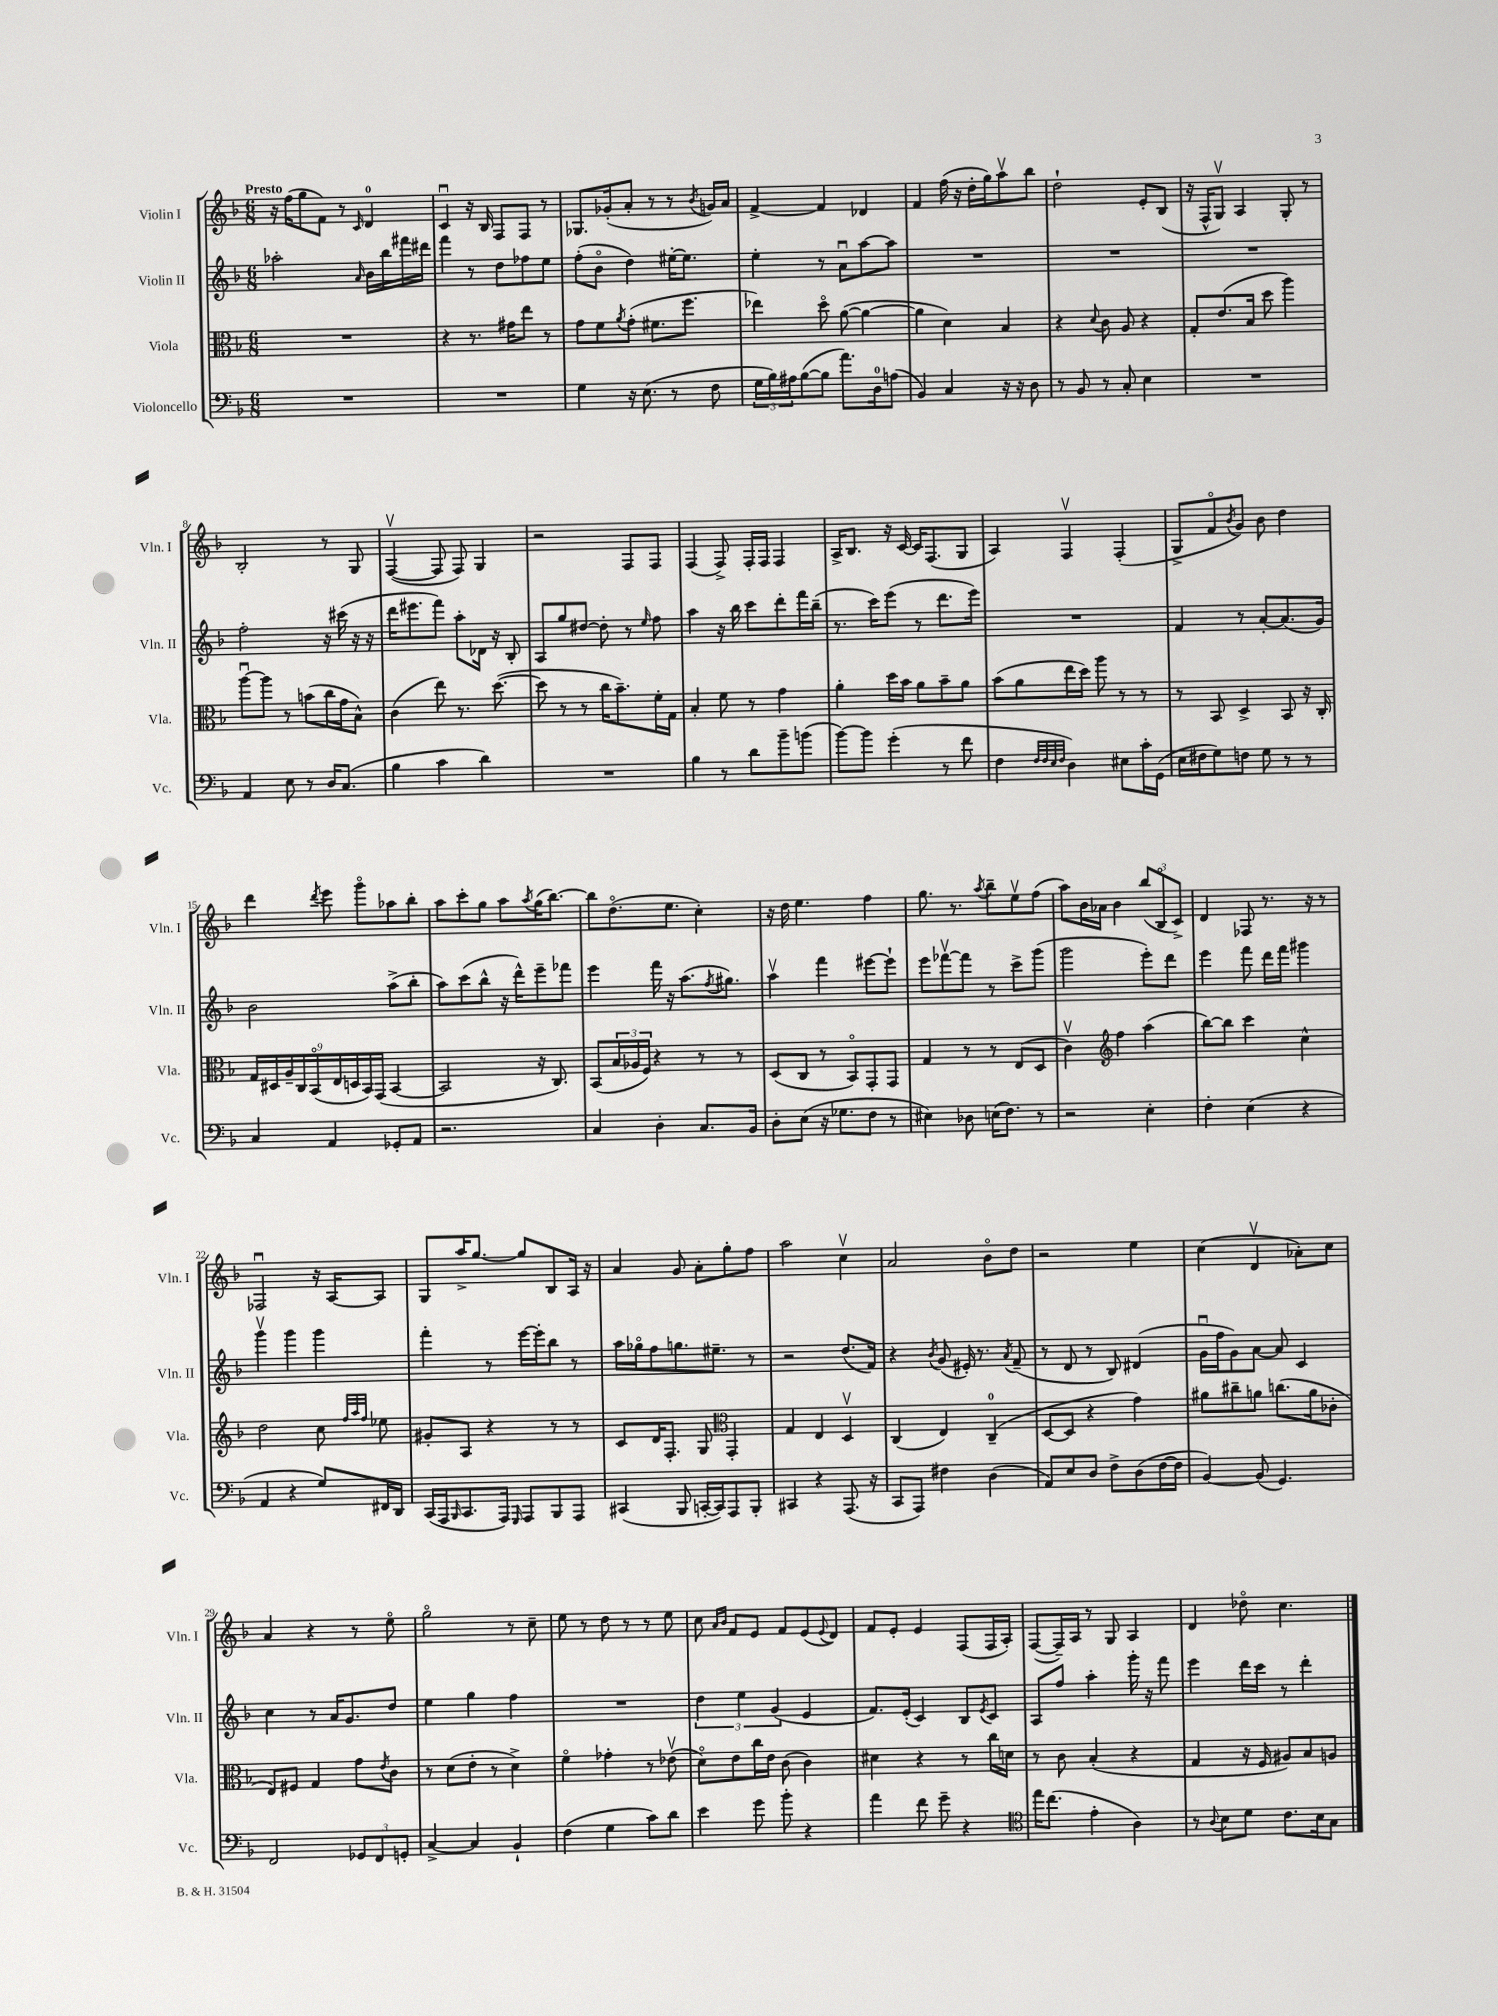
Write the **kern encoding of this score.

**kern	**kern	**kern	**kern
*part4	*part3	*part2	*part1
*staff4	*staff3	*staff2	*staff1
*I"Violoncello	*I"Viola	*I"Violin II	*I"Violin I
*I'Vc.	*I'Vla.	*I'Vln. II	*I'Vln. I
*clefF4	*clefC3	*clefG2	*clefG2
*k[b-]	*k[b-]	*k[b-]	*k[b-]
*M6/8	*M6/8	*M6/8	*M6/8
=1	=1	=1	=1
!	!	!	!LO:TX:a:B:t=Presto
2.r	2.r	2aa-X'\	16r
.	.	.	(16ff\KL
.	.	.	8gg\
.	.	.	8f\J)
.	.	.	8r
.	.	16qqa/	16qqc/
.	.	16b-\LL	4d/
.	.	16bb-\	.
.	.	16fff#X\	.
.	.	16ddd#X\JJ	.
=2	=2	=2	=2
2.r	4r	4fff\	4cu/
.	8.r	8r	16r
.	.	.	16B-/
.	.	8dd\L	8F/L
.	16g#X\KL	.	.
.	8ee\J	8ff-X\	8F/J
.	8r	8ee\J	8r
=3	=3	=3	=3
4G\	8g\L	(8ff'\L	8.G-X/L
.	8f\	8b-\J	.
.	.	.	(16g-X'/k
.	8qa/	.	.
16r	(8g'\J	4dd\)	8a'/J
(8.E\	.	.	.
.	8.f#X\L	.	8r
8r	.	[16ee#X'\KL	8r
.	8.ff\J	8.ee#\J]	.
.	.	.	8qb-/
8F\	.	.	16gn/LL)
.	.	.	16a/JJ
=4	=4	=4	=4
24G\LL	4ee-X\)	4ee'\	[4f^/
24B-\)	.	.	.
24A#X\J	.	.	.
([8B-\	.	.	.
8B-\J]	8dd\	8r	4f/]
8.a\L)	([8a\	8au\L	.
.	4a\_	[8aa\	4d-X/
16D\k	.	.	.
(8An\J	.	8aa\J]	.
=5	=5	=5	=5
4BB-/)	4a\]	2.r	4f/
4C/	4d\)	.	(16ff\
.	.	.	16r
.	.	.	16dd'\LL
.	.	.	16gg\J)
16r	4B-/	.	8aav\
16r	.	.	.
8D\	.	.	8bb-\J
=6	=6	=6	=6
8r	4r	2.r	2dd`\
8BB-/	.	.	.
.	8qqd/	.	.
8r	8c\	.	.
8C'/	8A/	.	.
4E\	4r	.	8e'/L
.	.	.	(8B-/J
=7	=7	=7	=7
2.r	8G'/L	2.r	16r
.	.	.	16F^^/KL
.	(8.e/	.	8Gv/J)
.	.	.	4A/
.	16B-/Jk	.	.
.	8dd\	.	.
.	4aa\)	.	8G'/
.	.	.	8r
!!LO:LB:g=z
=8	=8	=8	=8
4AA/	[8aau\L	2ff'\	2B-'/
.	8aa\J]	.	.
8E\	8r	.	.
8r	(8bn\L	.	.
16D/KL	16cc\L	16r	8r
(8.C/J	16g\J	(16ccc#X\	.
.	8B-^^\J)	16r	8G/
.	.	16r	.
=9	=9	=9	=9
4B-\	(4c\	16ddd\KL	([4Fv/
.	.	8.eee#X\	.
4c\	8ee\)	8fff\J)	8F/]
.	8.r	8aa'\L	8F/)
4d\)	.	16d-X\Jk	4G/
.	([8.dd\	16r	.
.	.	8B-'/	.
=10	=10	=10	=10
2.r	8dd\]	8A/L	2r
.	8r	8gg/	.
.	8r	[8dd#X/J	.
.	16cc\KL	8dd#'\]	.
.	8.b-~\)	.	.
.	.	8r	8F/L
.	.	16qqee/	.
.	16f'\L	8ff\	8F/J
.	16G\JJ	.	.
=11	=11	=11	=11
4B-\	4B-'/	4aa\	(4F/
8r	8f\	16r	8F^/)
.	.	16bb-\	.
8d\L	8r	8ccc\L	16F'/LL
.	.	.	16F/JJ
8b-~\	4g\	8ddd'\	4F/
(8bn\J	.	16fff\L	.
.	.	(16bb-~\JJ	.
=12	=12	=12	=12
[8b-\L)	4a'\	8.r	16A^/KL
.	.	.	8.B-/J
8b-\J]	.	.	.
.	.	16ccc\KL)	.
(4g'\	16dd\LL	(8eee\J	16r
.	16b-\JJ	.	[16c/
.	8a\L	8r	16c/KL]
.	.	.	(8.F/
8r	8b-~\	8.ddd\L	.
8f\	8a\J	.	8G/J
.	.	16eee\Jk)	.
=13	=13	=13	=13
4F\	(8b-\L	2.r	4A/)
.	8a\	.	.
32qqF/LLL	.	.	.
32qqF/	.	.	.
32qqE/	.	.	.
32qqF/JJJ	.	.	.
4D\)	16ee\L	.	4Fv/
.	16dd\JJ)	.	.
.	8aa\	.	.
8E#X\L	8r	.	(4F'/
16c'\L	8r	.	.
(16GG\JJ	.	.	.
=14	=14	=14	=14
16E\LL	8r	4f/	8G^/L
16F#X\J	.	.	.
8G\)	8BB-/	.	8f/
.	.	.	8qb-/
8Fn\J	4D^/	8r	8g/J)
8G\	.	[8a'/L	8b-\
8r	8BB-/	(8.a/]	4dd\
8r	16r	.	.
.	16C'/	16g/Jk)	.
!!LO:LB:g=z
=15	=15	=15	=15
4C/	18G/LL	2b-\	4ddd\
.	18D#X/	.	.
.	18A~/	.	.
.	18C/	.	.
.	(18BB-/	.	.
.	.	.	8qddd/
4AA/	.	.	8eee\
.	18E/	.	.
.	18Dn/	.	.
.	.	.	8ggg\L
.	18BB-/)	.	.
.	(18GG/JJ	.	.
8GG-X'/L	[4BB-/	(8aa^\L	8aa-X\
8AA/J	.	8bb-'\J	8bb-'\J
=16	=16	=16	=16
2.r	2BB-/]	8aa\L)	8aa\L
.	.	(8ccc\	8ccc'\
.	.	8bb-^^\J	8gg\J
.	.	16r	8aa\L
.	.	16ddd^^\KL)	.
.	.	.	8qaa/
.	16r	8eee~\	(16gg\K
.	8.C/)	.	[8.bb-\J)
.	.	8fff-X\J	.
=17	=17	=17	=17
4C/	(8BB-/L	4eee\	8bb-\L]
.	24B-/L	.	(8.dd\
.	24A-X/	.	.
.	24F/JJ)	.	.
4D'\	4r	16fff\	.
.	.	16r	8.ee\J
.	.	(8.aa\L	.
8.C/L	8r	.	4cc'\)
.	.	8qff/	.
.	.	8.gg#X\J)	.
.	8r	.	.
16BB-/Jk	.	.	.
=18	=18	=18	=18
8D'\L	(8D/L	4aav\	16r
.	.	.	16dd\
(8E\J	8C/J	.	4.ee\
16r	8r	4fff\	.
8.G-X\L	.	.	.
.	8BB-/L)	.	.
8F\J	8GG'/	[8eee#X\L	4ff\
8r	8GG/J	8eee#`\J]	.
=19	=19	=19	=19
4E#X\)	4G/	8eee\L	8.gg\
.	.	[8fff-Xv\	.
.	.	.	8.r
8D-X\	8r	8fff-\J]	.
.	.	.	8qaa/
(16En\KL	8r	8r	8bb-~\L
8.F\J)	.	.	.
.	(8E/L	8ccc^\L	8eev\
8r	8D/J	(8ggg\J	(8ff\J
=20	=20	=20	=20
2r	4cv\)	2ggg\	8aa\L)
.	.	.	16b-\L
.	.	.	16a-X\JJ
*	*clefG2	*	*
.	4ff\	.	4b-\
4E'\	(4aa\	8eee'\L)	(12bb-/L
.	.	.	12B-/
.	.	8ddd\J	.
.	.	.	12c^/J)
=21	=21	=21	=21
4F'\	[8bb-\L)	4eee\	4d/
.	8bb-\J]	.	.
(4E\	4ccc\	8fff\	8F-X/
.	.	16ddd\LL	8.r
.	.	16fff\JJ	.
4r	4cc^^\	4ggg#X\	.
.	.	.	16r
.	.	.	8r
!!LO:LB:g=z
=22	=22	=22	=22
4AA/	2dd\	4gggv\	2F-Xu/
4r	.	4ggg\	.
8G/L)	8cc\	4ggg\	16r
.	.	.	[16A/KL
.	32qqff/LLL	.	.
.	32qqaa/	.	.
.	32qqff/JJJ	.	.
16FF#X/L	8ee-X\	.	8A/J]
16DD/JJ	.	.	.
=23	=23	=23	=23
(16CC/LL	8g#X'/L	4fff'\	8G/L
16AAA/J	.	.	.
16qqBBB-/	.	.	.
8.CC/	8A/J	.	16aa^/K
.	.	.	[8.gg/J
.	4r	8r	.
16AAA/Jk)	.	.	.
16qqGGG/	.	.	.
8AAA/L	.	[16eee\LL	8gg/L]
.	.	16eee'\J]	.
8BBB-/	8r	8bb-\J	8B-/
8AAA/J	8r	8r	16A/Jk
.	.	.	16r
=24	=24	=24	=24
(4CC#X/	8c/L	16aa\LL	4a/
.	.	16gg-X\J	.
.	16d/K	8ff\	.
.	8.F'/J	.	.
8BBB-/	.	8.ggn\	8g/
[16CCn'/LL	8G/	.	8a'\L
16CC/J])	.	8.ee#X~\J	.
*	*clefC3	*	*
8AAA/	4GG'/	.	8gg'\
8BBB-'/J	.	8r	8ff\J
=25	=25	=25	=25
4CC#X/	4G/	2r	2aa\
4r	4E/	.	.
(8.AAA/	4Dv/	(8.dd/L	4ccv\
16r	.	16f/Jk)	.
=26	=26	=26	=26
8CC/L	(4C/	4r	2a/
8AAA/J)	.	.	.
.	.	8qb-/	.
4F#X\	4E/)	(8g/	.
.	.	16e#X'/)	.
.	.	8.r	.
(4D\	(4C~/	.	8b-\L
.	.	8qa/	.
.	.	(8f~/	8dd\J
=27	=27	=27	=27
8AA/L)	[8D/L	8r	2r
8E/	8D/J]	8d/	.
8D/J	4r	8r	.
8F^\L	.	8B-/)	.
(8D\	4g\)	(4d#X/	4ee\
[16F\L	.	.	.
16F\JJ]	.	.	.
=28	=28	=28	=28
[4BB-/)	8a#X\L	16gu\LL	(4cc\
.	.	16ff\J	.
.	8cc#X~\	8g\)	.
(8BB-/]	8an\J	[8a\J	4dv/
4.GG/)	(8.ccn\L	8a/]	.
.	.	4c/	8a-X'\L)
.	16a\k	.	.
.	8c-X'\J	.	8cc\J
!!LO:LB:g=z
=29	=29	=29	=29
2FF/	8E/L)	4cc\	4a/
.	8F#X/J	.	.
.	4G/	8r	4r
.	.	16a/KL	.
.	.	8.g/	.
12GG-X/L	8g\L	.	8r
12FF/	.	.	.
.	8qe/	.	.
.	8c\J	8dd/J	8ee\
12GGn'/J	.	.	.
=30	=30	=30	=30
[4C^/	8r	4ee\	2gg\
.	(8d\L	.	.
4C/]	8e'\J	4gg\	.
.	8r	.	.
4BB-`/	4d^\)	4ff\	8r
.	.	.	8cc~\
=31	=31	=31	=31
(4F\	4f\	2.r	8ee\
.	.	.	8r
4G\	4g-X'\	.	8dd\
.	.	.	8r
8c\L)	8r	.	8r
8d\J	(8e-Xv\	.	8ee\
=32	=32	=32	=32
4e\	8d\L)	6dd\	8cc\
.	.	.	16qqa/LL
.	.	.	16qqb-/JJ
.	8e\	.	8f/L
.	.	6ee\	.
8g\	16cc\L	.	8e/J
.	16e\JJ	.	.
.	.	(6g/	.
8b-'\	(8c\	.	8f/L
4r	4c\)	4e/	(8e/
.	.	.	8qqe/
.	.	.	8d/J)
=33	=33	=33	=33
4a\	4d#X\	8.f/L)	8f/L
.	.	.	8e'/J
.	.	(16e'/Jk	.
8f\	4r	4c/)	4e/
8g~\	.	.	.
4r	8r	8B-/L	(8F/L
.	.	8qe/	.
.	16cc\LL	8c/J	16F/L
.	16dn\JJ	.	16A'/JJ)
=34	=34	=34	=34
*clefC4	*	*	*
16ee\KL	8r	8A/L	([8F/L
(8.cc\J	.	.	.
.	8c\	8ff/J	16F~/L])
.	.	.	16A/JJ
4e'\	(4B-'/	4aa'\	8r
.	.	.	8G/
4A\)	4r	16ggg'\	4A/
.	.	16r	.
.	.	8fff\	.
=35	=35	=35	=35
8r	4G/	4eee\	4d/
8qqA/	.	.	.
8B-\L	.	.	.
8d\J	16r	16ddd\LL	8dd-X\
.	16F/	16ccc\JJ	.
8.c\L	8A#X/L)	8r	4.cc\
.	8B-/	4ddd'\	.
16B-\k	.	.	.
8G\J	8An/J	.	.
==	==	==	==
*-	*-	*-	*-
